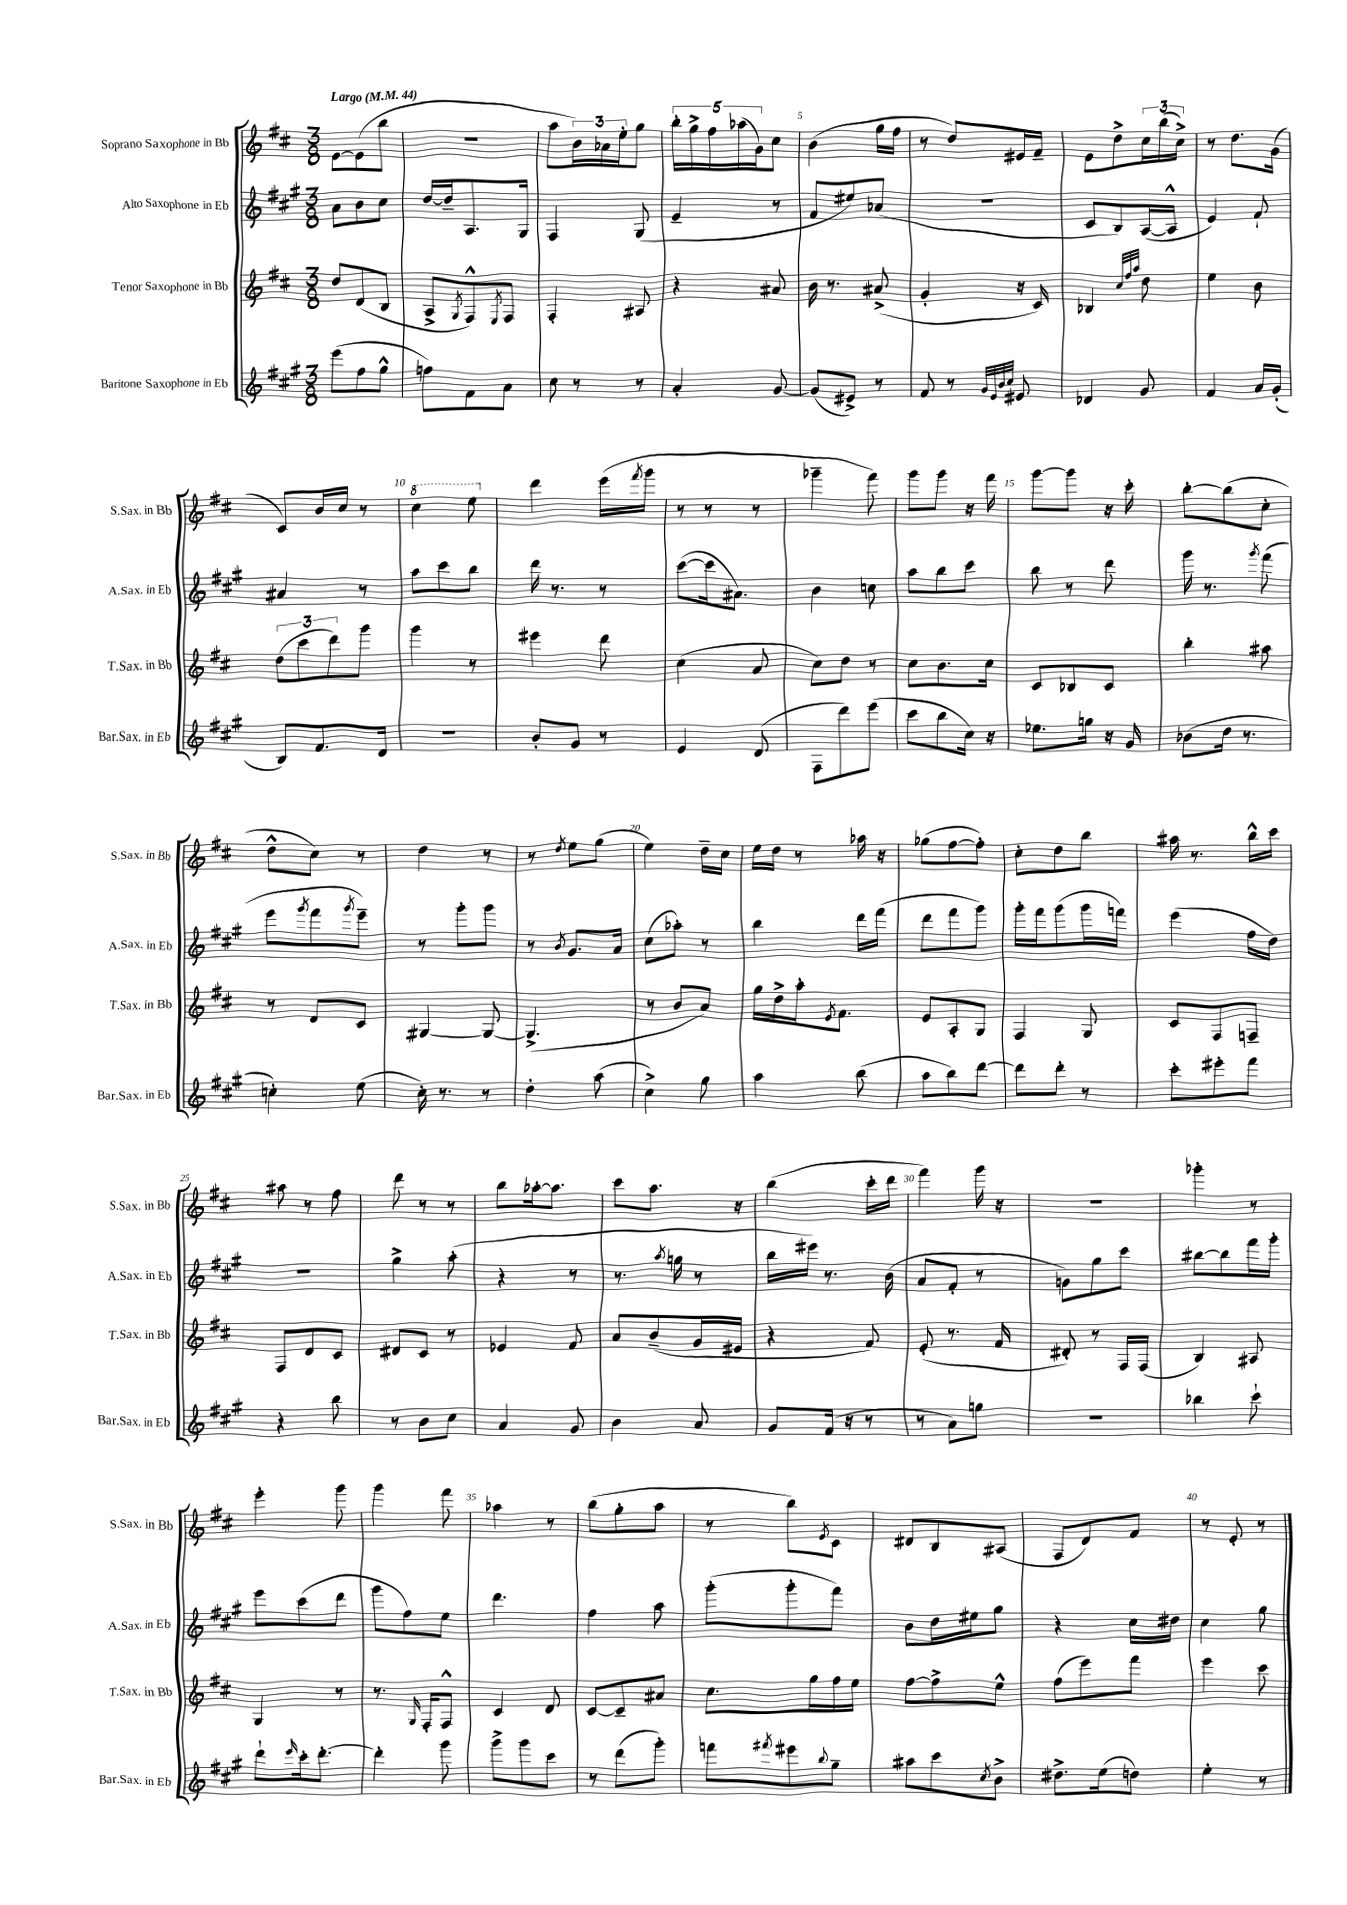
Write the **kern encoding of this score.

**kern	**kern	**kern	**kern
*staff4	*staff3	*staff2	*staff1
*clefG2	*clefG2	*clefG2	*clefG2
*k[f#c#g#]	*k[f#c#]	*k[f#c#g#]	*k[f#c#]
*M3/8	*M3/8	*M3/8	*M3/8
*MM44	*MM44	*MM44	*MM44
(8eee\L	8dd/L	8a\L	[8e\L
8ff#\	(8d/	8b\	(8e\]
8gg#^^\J	8B/J	8cc#\J	8bb\J
=	=	=	=
8ff\L)	8A^/L	[16dd/LL	4.r
.	.	16dd~/]J	.
.	8qG/	.	.
8f#\	8F#^^/)	8.A/	.
.	8qE/	.	.
8a\J	8F#/J	.	.
.	.	16G#/Jk	.
=	=	=	=
8cc#\	4F#'/	4F#/	8aa\L
8r	.	.	24b\L)
.	.	.	24a-\
.	.	.	24ee'\J
8r	8A#/	(8G#/	8gg\J
=	=	=	=
4a'/	4r	4e~/	20bb'\LL
.	.	.	20gg^\
.	.	.	20ff#\
.	.	.	(20aa-\
.	.	.	20g\J)
[8g#/	8a#/	8r	8cc#\J
=	=	=	=
(8g#/]L	16b\	8f#/L	(4b\
.	8.r	.	.
8e#^/J)	.	8ee#/)	.
8r	(8a#^/	(8a-/J	16gg\LL
.	.	.	16ff#\JJ
=	=	=	=
8f#/	4g'/	4.r	8r
8r	.	.	8dd/L)
32qqg#/LLL	.	.	.
32qqe/	.	.	.
32qqb/	.	.	.
32qqcc#/JJJ	.	.	.
8e#/	16r	.	16e#/L
.	16c#/)	.	16f#~/JJ
=	=	=	=
4d-/	4B-/	8c#/L	8e\L
.	.	8B/)	8dd^\
.	32qqcc#/LLL	.	.
.	32qqff#/	.	.
.	32qqaa/JJJ	.	.
8g#/	8dd\	([16A/L	24cc#\L
.	.	.	(24bb\
.	.	16A^^/]JJ	.
.	.	.	24cc#^\JJ)
=	=	=	=
4f#/	4ee\	4e/)	8r
.	.	.	8.dd\L
16a/LL	8b\	8f#`/	.
(16g#'/JJ	.	.	(16g\Jk
=	=	=	=
8B/L)	(12dd\L	4a#/	8c#/L)
.	12ccc#\	.	.
8.f#/	.	.	16b/L
.	12ddd\)	.	.
.	.	.	16cc#/JJ
.	8ggg\J	8r	8r
16d/Jk	.	.	.
=	=	=	=
4.r	4ggg\	8aa\L	4ccc#\
.	.	8ccc#\	.
.	8r	8bb\J	8eee\
=	=	=	=
8b'/L	4eee#\	16ddd\	4ddd\
.	.	8.r	.
8g#/J	.	.	.
8r	8ddd\	8r	(16eee\LL
.	.	.	8qfff#/
.	.	.	16ggg\JJ
=	=	=	=
4e/	(4cc#\	([8ccc#\L	8r
.	.	16ccc#\]k	8r
.	.	8.a#\J)	.
(8d/	8a/	.	8r
=	=	=	=
8F#\L	8cc#\L)	4b\	4ggg-~\
8ddd\)	8dd\J	.	.
(8eee\J	8r	8cc\	8fff#\)
=	=	=	=
8ccc#\L	8cc#\L	8aa\L	8ggg\L
8bb\	8.b\	8bb\	8ggg\J
16cc#\Jk)	.	8ccc#\J	16r
16r	16cc#\Jk	.	16fff#\
=	=	=	=
8.ee-\L	8c#/L	8bb\	[8ggg\L
.	8B-/	8r	8ggg\]J
16gg\Jk	.	.	.
16r	8c#/J	8ddd\	16r
16g#/	.	.	16ccc#'\
=	=	=	=
(8b-\L	4bb'\	16ggg#\	[8bb'\L
.	.	8.r	.
16dd\Jk	.	.	(8bb\]
8.r	.	.	.
.	.	8qggg#/	.
.	8aa#\	(8fff#\	8cc#'\J
=	=	=	=
4cc'\)	8r	8eee\L	8dd^^\L
.	.	8qggg#/	.
.	8d/L	8fff#\	8cc#\J)
.	.	8qggg#/	.
(8ee\	8c#/J	8eee~\J)	8r
=	=	=	=
16cc#'\)	[4G#/	8r	4dd\
8.r	.	.	.
.	.	8ggg#'\L	.
8r	8G#/_	8ggg#\J	8r
=	=	=	=
4dd'\	(4.G#^/]	8r	8r
.	.	8qb/	8qdd/
.	.	8.g#/L	8ee\L
(8aa\	.	.	(8gg\J
.	.	16a/Jk	.
=	=	=	=
4cc#^\)	8r	(8cc#\L	4ee\)
.	8b/L	8aa-'\J)	.
8gg#\	8a/J)	8r	16dd~\LL
.	.	.	16cc#\JJ
=	=	=	=
4aa\	16gg\LL	4bb\	16ee\LL
.	16dd^\	.	16dd\JJ
.	16aa'\J	.	8r
.	8qe/	.	.
.	8.f#\J	.	.
(8bb\	.	16ddd\LL	16aa-\
.	.	(16fff#\JJ	16r
=	=	=	=
8aa\L	8e/L	8ddd\L	(8gg-\L
8bb\)	8A'/	8fff#\	[8ff#\
[8ddd\J	8G/J	8ggg#\J)	8ff#'\]J)
=	=	=	=
8ddd\]L	4F#/	16ggg#'\LL	8cc#'\L
.	.	16fff#\J	.
8ddd'\J	.	(8ggg#\	8dd\
8r	8G/	16ggg#\L	8bb\J
.	.	16fff\JJ)	.
=	=	=	=
8ccc#'\L	8c#/L	(4eee\	16aa#\
.	.	.	8.r
8eee#'\	8F#/	.	.
8fff#\J	8F~/J	16ff#\LL	16bb^^\LL
.	.	16dd\JJ)	16ccc#\JJ
=	=	=	=
4r	8F#/L	4.r	8aa#\
.	8d/	.	8r
8bb\	8c#/J	.	8ff#\
=	=	=	=
8r	8d#/L	4gg#^\	8ddd\
8b\L	8c#/J	.	8r
8cc#\J	8r	(8aa'\	8r
=	=	=	=
4a/	4e-/	4r	8bb\L
.	.	.	[16aa-'\k
.	.	.	8.aa-\]J
8g#/	8f#/	8r	.
=	=	=	=
4b\	8a/L	8.r	8ccc#\L
.	(8b~/	.	8.aa\J
.	.	8qaa/	.
.	.	16gg\	.
8a/	16g/L	8r	.
.	16e#/JJ	.	16r
=	=	=	=
8g#/L	4r	16bb\LL	(4bb\
.	.	16eee#\JJ)	.
(16f#/Jk	.	8.r	.
16r	.	.	.
8r	8f#/)	.	16ccc#'\LL
.	.	(16b\	16ddd\JJ
=	=	=	=
8r	(8e'/	8a/L	4fff#\)
8a\L)	8.r	8f#'/J	.
8gg\J	.	8r	16ggg\
.	16f#/	.	16r
=	=	=	=
4.r	8d#'/)	8g\L)	4.r
.	8r	8gg#\	.
.	16F#/LL	8ccc#\J	.
.	(16F#/JJ	.	.
=	=	=	=
4bb-\	4B/)	[8bb#\L	4ggg-'\
.	.	8bb#\]	.
8ccc#`\	8A#/	16fff#\L	8r
.	.	16ggg#'\JJ	.
=	=	=	=
8ddd`\L	4G/	8eee\L	4eee'\
16qqeee/	.	.	.
16ccc#'\k	.	(8ccc#\	.
[8.ddd'\J	.	.	.
.	8r	8ddd\J	8ggg\
=	=	=	=
4ddd'\]	8.r	8ggg#\L	4ggg\
.	.	8ff#\)	.
.	16qqG/	.	.
.	16F#'/LK	.	.
8ggg#\	8F#^^/J	8ee\J	8fff#\
=	=	=	=
8ggg#^\L	4c#/	4.ddd\	4aa-\
8ggg#\	.	.	.
8ccc#\J	8d/	.	8r
=	=	=	=
8r	[8c#/L	4ff#\	(8bb\L
(8ddd\L	8c#~/]	.	8gg'\
8ggg#'\J)	8a#/J	8aa\	8aa\J
=	=	=	=
8fff\L	8.cc#\L	(8ggg#'\L	8r
8qfff#/	.	.	.
8eee#\	.	8ggg#'\	8bb\L)
.	16gg\L	.	.
8qqbb/	.	.	8qe/
8gg#~\J	16ff#\	8fff#\J)	8c#\J
.	16ee\JJ	.	.
=	=	=	=
8aa#\L	[8ff#\L	8b\L	8d#/L
8ccc#\	8ff#^\]	16dd\L	8B/
.	.	16ee#\J	.
8qcc#/	.	.	.
8b^\J	8ee^^\J	8gg#\J	(8A#/J
=	=	=	=
8.dd#^\L	(8ff#\L	4r	8F#/L
.	8eee\)	.	8d/)
(16ee\k	.	.	.
8dd\J)	8fff#\J	16cc#\LL	8f#/J
.	.	16dd#\JJ	.
=	=	=	=
4ee'\	4eee\	4cc#\	8r
.	.	.	8e'/
8r	8ccc#\	8gg#\	8r
==	==	==	==
*-	*-	*-	*-
